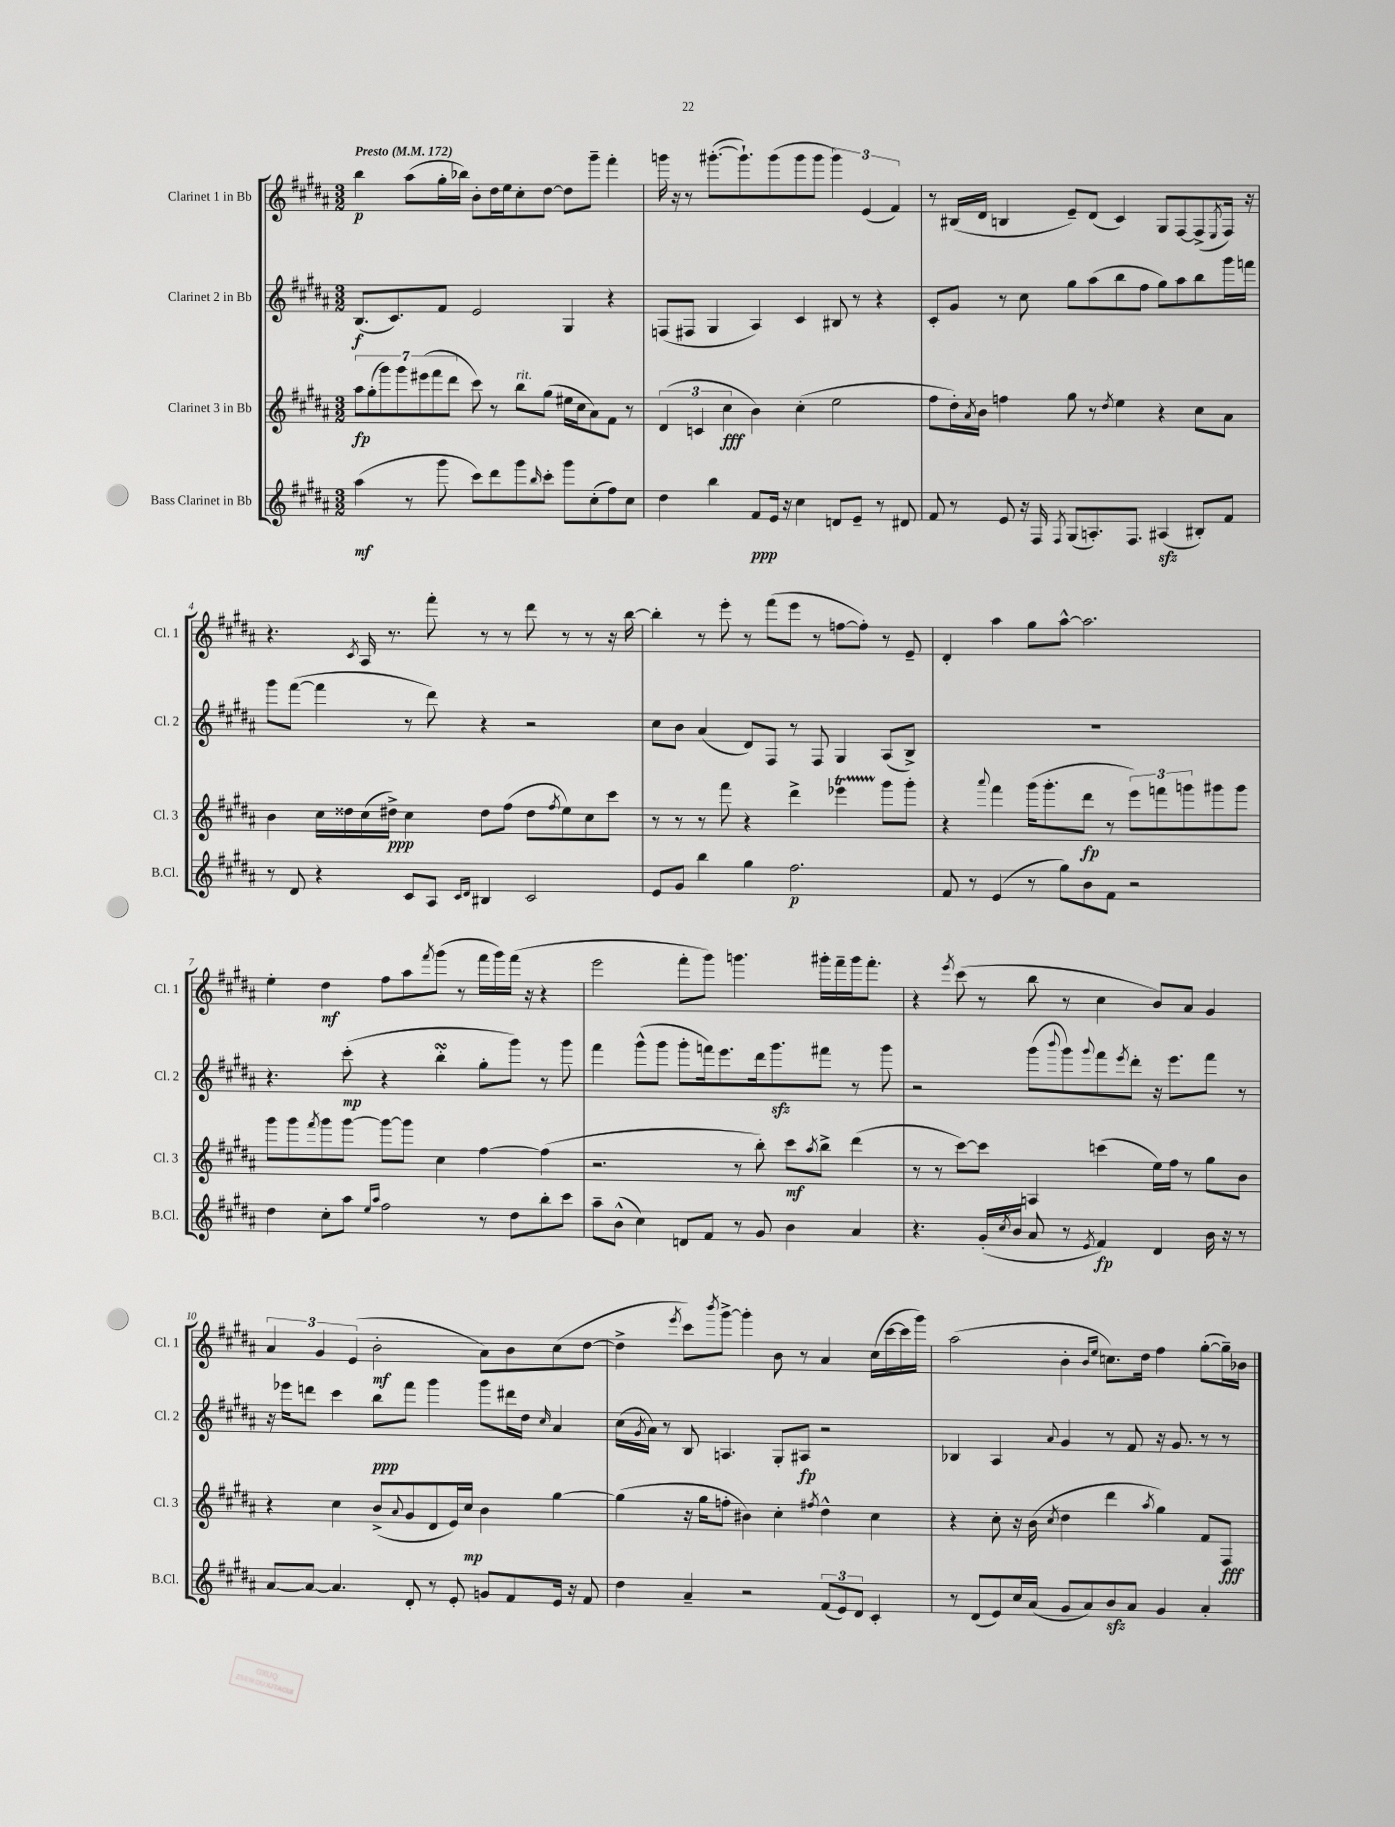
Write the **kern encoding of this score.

**kern	**dynam	**kern	**dynam	**kern	**dynam	**kern	**dynam
*part4	*part4	*part3	*part3	*part2	*part2	*part1	*part1
*staff4	*staff4	*staff3	*staff3	*staff2	*staff2	*staff1	*staff1
*I"Bass Clarinet in Bb	*	*I"Clarinet 3 in Bb	*	*I"Clarinet 2 in Bb	*	*I"Clarinet 1 in Bb	*
*I'B.Cl.	*	*I'Cl. 3	*	*I'Cl. 2	*	*I'Cl. 1	*
*clefG2	*	*clefG2	*	*clefG2	*	*clefG2	*
*k[f#c#g#d#a#]	*	*k[f#c#g#d#a#]	*	*k[f#c#g#d#a#]	*	*k[f#c#g#d#a#]	*
*M3/2	*	*M3/2	*	*M3/2	*	*M3/2	*
*MM172	*	*MM172	*	*MM172	*	*MM172	*
=1	=1	=1	=1	=1	=1	=1	=1
!	!	!	!	!	!	!LO:TX:a:B:t=Presto	!
(4aa#\	mf	14aa#\L	fp	(8.B/L	f	4bb\	p
.	.	(14gg#'\	.	.	.	.	.
.	.	14ggg#\)	.	.	.	.	.
.	.	.	.	8.c#/)	.	.	.
.	.	14ggg#\	.	.	.	.	.
8r	.	.	.	.	.	(8aa#\L	.
.	.	(14eee#X\	.	.	.	.	.
.	.	14fff#\	.	.	.	.	.
8ggg#\	.	.	.	8f#/J	.	16gg#'\L	.
.	.	14ddd#\J	.	.	.	.	.
.	.	.	.	.	.	16bb-X\JJ)	.
8ccc#\L)	.	8ccc#\)	.	2e/	.	8b'\L	.
8ddd#\	.	8r	.	.	.	16dd#\L	.
.	.	.	.	.	.	16ee\J	.
!	!	!LO:TX:a:i:t=rit.	!	!	!	!	!
8ggg#\	.	8bb\L	.	.	.	8cc#'\	.
16qqbb/	.	.	.	.	.	.	.
8ccc#'\J	.	(8gg#\J	.	.	.	[8dd#\J	.
8ggg#\L	.	16ee#X\LL	.	4G#/	.	8dd#\L]	.
.	.	16cc#\J	.	.	.	.	.
(8cc#'\	.	8a#\)	.	.	.	8ggg#~\J	.
8ff#\)	.	8f#\J	.	4r	.	4fff#'\	.
8cc#\J	.	8r	.	.	.	.	.
=2	=2	=2	=2	=2	=2	=2	=2
4dd#\	.	(6d#/	.	(8Fn/L	.	16gggn\	.
.	.	.	.	.	.	16r	.
.	.	.	.	8F#X/J	.	8r	.
.	.	6cn/	.	.	.	.	.
4bb\	.	.	.	4G#/	.	([8.ggg#X'\L	.
.	.	6cc#\	fff	.	.	.	.
.	.	.	.	.	.	8.ggg#`\])	.
8f#/L	ppp	4b\)	.	4A#/)	.	.	.
16e/Jk	.	.	.	.	.	(8ggg#\	.
16r	.	.	.	.	.	.	.
4cc#\	.	(4cc#'\	.	4c#/	.	8ggg#\	.
.	.	.	.	.	.	8ggg#\J	.
8dn/L	.	2ee\	.	8B#X/	.	6ggg#\)	.
8e~/J	.	.	.	8r	.	.	.
.	.	.	.	.	.	(6e/	.
8r	.	.	.	4r	.	.	.
.	.	.	.	.	.	6f#/)	.
8d#X/	.	.	.	.	.	.	.
=3	=3	=3	=3	=3	=3	=3	=3
8f#/	.	8ff#\L	.	8c#'/L	.	8r	.
8r	.	16dd#'\L)	.	8g#/J	.	(16B#X/LL	.
.	.	8qa#/	.	.	.	.	.
.	.	16b\JJ	.	.	.	16d#/JJ	.
8e/	.	4ffn\	.	8r	.	4Bn/	.
16r	.	.	.	8cc#\	.	.	.
16F#/	.	.	.	.	.	.	.
8qF#/	.	.	.	.	.	.	.
(8G#/L	.	8gg#\	.	8gg#\L	.	8e~/L)	.
8.An'/)	.	8r	.	(8aa#\	.	(8d#/J	.
.	.	8qdd#/	.	.	.	.	.
.	.	4ee\	.	8bb\	.	4c#/)	.
8.F#/J	.	.	.	.	.	.	.
.	.	.	.	8ff#\J	.	.	.
(4A#Xzz/	.	4r	.	8gg#\L)	.	8G#/L	.
.	.	.	.	8aa#\	.	[8F#/	.
8B#X'/L)	.	8cc#\L	.	8bb\	.	(8F#^/]	.
.	.	.	.	.	.	8qE/	.
8f#/J	.	8a#\J	.	16ggg#\L	.	16F#/Jk)	.
.	.	.	.	16fffn\JJ	.	16r	.
!!LO:LB:g=z
=4	=4	=4	=4	=4	=4	=4	=4
8r	.	4b\	.	8ggg#\L	.	4.r	.
8d#/	.	.	.	([8fff#\J	.	.	.
4r	.	16cc#\LL	.	4fff#\]	.	.	.
.	.	16dd##X\	.	.	.	.	.
.	.	.	.	.	.	8qc#/	.
.	.	(16cc#\	.	.	.	16A#/	.
.	.	16dd#X^\JJ)	ppp	.	.	8.r	.
8c#/L	.	4cc#\	.	8r	.	.	.
8A#/J	.	.	.	8ddd#\)	.	8fff#'\	.
16qqc#/LL	.	.	.	.	.	.	.
16qqd#/JJ	.	.	.	.	.	.	.
4B#X/	.	8dd#\L	.	4r	.	8r	.
.	.	(8ff#\J	.	.	.	8r	.
2c#/	.	8dd#\L	.	2r	.	8ddd#\	.
.	.	8qff#/	.	.	.	.	.
.	.	8ee\)	.	.	.	8r	.
.	.	8cc#\	.	.	.	8r	.
.	.	8ccc#\J	.	.	.	16r	.
.	.	.	.	.	.	[16bb\	.
=5	=5	=5	=5	=5	=5	=5	=5
8e/L	.	8r	.	8cc#\L	.	4bb'\]	.
8g#/J	.	8r	.	8b\J	.	.	.
4bb\	.	8r	.	(4a#/	.	8r	.
.	.	8fff#\	.	.	.	8eee'\	.
4gg#\	.	4r	.	8d#/L)	.	8r	.
.	.	.	.	8F#/J	.	(8fff#\L	.
2.ff#\	p	4ddd#^\	.	8r	.	8eee\J	.
.	.	.	.	8F#/	.	8r	.
.	.	4eee-XT\	.	4G#/	.	[8ffn\L	.
.	.	.	.	.	.	8ff'\J])	.
.	.	8ggg#\L	.	(8A#/L	.	8r	.
.	.	8ggg#'\J	.	8B^/J)	.	8e~/	.
=6	=6	=6	=6	=6	=6	=6	=6
8f#/	.	4r	.	1.r	.	4d#'/	.
8r	.	.	.	.	.	.	.
.	.	8qqaaa#/	.	.	.	.	.
(4e/	.	4fff#\	.	.	.	4aa#\	.
8r	.	(16ggg#\KL	.	.	.	8gg#\L	.
.	.	8.ggg#'\	.	.	.	.	.
8gg#\L)	.	.	.	.	.	[8aa#^^\J	.
8b\	.	8ddd#\J	fp	.	.	2.aa#\]	.
8f#\J	.	8r	.	.	.	.	.
2r	.	12eee\L)	.	.	.	.	.
.	.	12fffn\	.	.	.	.	.
.	.	12gggn\	.	.	.	.	.
.	.	8ggg#X\	.	.	.	.	.
.	.	8ggg#\J	.	.	.	.	.
!!LO:LB:g=z
=7	=7	=7	=7	=7	=7	=7	=7
4dd#\	.	8ggg#\L	.	4.r	.	4ee'\	.
.	.	8ggg#\	.	.	.	.	.
.	.	8qfff#/	.	.	.	.	.
8cc#'\L	.	8ggg#\	.	.	.	4dd#\	mf
8aa#\J	.	[8ggg#\J	.	(8ccc#'\	mp	.	.
16qqee/LL	.	.	.	.	.	.	.
16qqaa#/JJ	.	.	.	.	.	.	.
2ff#\	.	8ggg#\L_	.	4r	.	8ff#\L	.
.	.	8ggg#\J]	.	.	.	8aa#\	.
.	.	.	.	.	.	8qfff#/	.
.	.	4cc#\	.	4bbsSSs'\	.	(8ggg#\J	.
.	.	.	.	.	.	8r	.
8r	.	[4ff#\	.	8gg#'\L	.	16fff#\LL	.
.	.	.	.	.	.	16ggg#\)	.
8dd#\L	.	.	.	8ggg#\J)	.	(16fff#\JJ	.
.	.	.	.	.	.	16r	.
8bb'\	.	(4ff#\]	.	8r	.	4r	.
8ccc#\J	.	.	.	8ggg#\	.	.	.
=8	=8	=8	=8	=8	=8	=8	=8
8aa#~\L	.	2.r	.	4fff#\	.	2eee\	.
(8b^^\J	.	.	.	.	.	.	.
4cc#\)	.	.	.	(8ggg#^^\L	.	.	.
.	.	.	.	8ggg#\J	.	.	.
8dn/L	.	.	.	8ggg#'\L	.	8fff#'\L	.
8f#/J	.	.	.	16fffn\k)	.	8ggg#\J)	.
.	.	.	.	8.eee\	.	.	.
8r	.	8r	.	.	.	4.gggn\	.
8g#/	.	8bb'\)	.	16ddd#\k	.	.	.
.	.	.	.	8.ggg#zz\	.	.	.
4b\	.	8ccc#\L	mf	.	.	.	.
.	.	8qaa#/	.	.	.	.	.
.	.	8bb^\J	.	8fff#X\J	.	16ggg#X'\LL	.
.	.	.	.	.	.	16fff#~\	.
4a#/	.	(4ddd#\	.	8r	.	16ggg#\J	.
.	.	.	.	.	.	8.fff#'\J	.
.	.	.	.	8ggg#\	.	.	.
=9	=9	=9	=9	=9	=9	=9	=9
4.r	.	8r	.	2r	.	4r	.
.	.	8r	.	.	.	.	.
.	.	.	.	.	.	8qeee/	.
.	.	[8ccc#\L)	.	.	.	(8ccc#\	.
(16g#'/LL	.	8ccc#\J]	.	.	.	8r	.
8qcc#/	.	.	.	.	.	.	.
16b/JJ	.	.	.	.	.	.	.
8a#/	.	4An/	.	(8ggg#\L	.	8bb\	.
.	.	.	.	8qqbbb/	.	.	.
8r	.	.	.	8ggg#\)	.	8r	.
8qe/	.	.	.	8qqggg#/	.	.	.
4f#/)	fp	(4cccn\	.	8fff#\	.	4cc#\	.
.	.	.	.	8qeee/	.	.	.
.	.	.	.	8ddd#'\J	.	.	.
4d#/	.	16ee\LL)	.	16r	.	8b/L)	.
.	.	16ff#\JJ	.	8.eee\L	.	.	.
.	.	8r	.	.	.	8a#/J	.
16b\	.	8gg#\L	.	8fff#\J	.	4g#/	.
16r	.	.	.	.	.	.	.
8r	.	8b\J	.	8r	.	.	.
!!LO:LB:g=z
=10	=10	=10	=10	=10	=10	=10	=10
[8a#/L	.	4r	.	16r	.	6a#/	.
.	.	.	.	16eee-X\KL	.	.	.
8a#/J_	.	.	.	8dddn\J	.	.	.
.	.	.	.	.	.	6g#/	.
4.a#/]	.	4cc#\	.	4ccc#\	.	.	.
.	.	.	.	.	.	(6e/	.
.	.	(8b^/L	.	8bb\L	ppp	2b'\	mf
.	.	8qqa#/	.	.	.	.	.
8d#'/	.	8g#/	.	8fff#\J	.	.	.
8r	.	8d#/	.	4ggg#\	.	.	.
8e'/	.	16e/L)	.	.	.	.	.
.	.	16cc#/JJ	mp	.	.	.	.
8gn/L	.	4b\	.	8ggg#\L	.	8a#\L)	.
8f#/	.	.	.	16ddd#X\L	.	8b\	.
.	.	.	.	16dd#\JJ	.	.	.
.	.	.	.	16qqcc#/	.	.	.
16e/Jk	.	[4gg#\	.	4a#/	.	(8cc#\	.
16r	.	.	.	.	.	.	.
8f#/	.	.	.	.	.	[8dd#\J	.
=11	=11	=11	=11	=11	=11	=11	=11
4dd#\	.	(4gg#\]	.	(16cc#\LL	.	4dd#^\]	.
.	.	.	.	8qg#/	.	.	.
.	.	.	.	16a#\JJ)	.	.	.
.	.	.	.	8r	.	.	.
.	.	.	.	.	.	8qeee/	.
4a#~/	.	16r	.	8B/	.	8ccc#\L)	.
.	.	16gg#\KL	.	.	.	.	.
.	.	.	.	.	.	8qbbb/	.
.	.	8ffn'\J	.	4.An/	.	[8ggg#^\J	.
2r	.	4b#X\)	.	.	.	4ggg#'\]	.
.	.	4cc#'\	.	8G#'/L	.	8b\	.
.	.	.	.	8A#X/J	fp	8r	.
.	.	8qff#X/	.	.	.	.	.
(12f#/L	.	4dd#^^\	.	2r	.	4a#/	.
12e/)	.	.	.	.	.	.	.
12d#/J	.	.	.	.	.	.	.
4c#'/	.	4cc#\	.	.	.	(16cc#\LL	.
.	.	.	.	.	.	[16ccc#\	.
.	.	.	.	.	.	16ccc#\]	.
.	.	.	.	.	.	16ggg#\JJ)	.
=12	=12	=12	=12	=12	=12	=12	=12
8r	.	4r	.	4B-X/	.	(2aa#\	.
(8d#/L	.	.	.	.	.	.	.
8e/)	.	8cc#'\	.	4A#/	.	.	.
16cc#/L	.	16r	.	.	.	.	.
(16a#/JJ	.	(16b\	.	.	.	.	.
.	.	8qcc#/	.	8qqa#/	.	.	.
8g#/L	.	4dd#\	.	4g#/	.	4b'\	.
8a#/)	.	.	.	.	.	.	.
.	.	.	.	.	.	16qqb/LL	.
.	.	.	.	.	.	16qqee/JJ	.
8bzz/	.	4ddd#\	.	8r	.	8.ccn\L)	.
8a#/J	.	.	.	8f#/	.	.	.
.	.	.	.	.	.	16dd#\Jk	.
.	.	8qaa#/	.	.	.	.	.
4g#/	.	4gg#\)	.	16r	.	4ff#\	.
.	.	.	.	8.g#/	.	.	.
4a#'/	.	8f#/L	.	8r	.	([8gg#'\L	.
.	.	8F#/J	fff	8r	.	16gg#~\L])	.
.	.	.	.	.	.	16b-X\JJ	.
==	==	==	==	==	==	==	==
*-	*-	*-	*-	*-	*-	*-	*-
